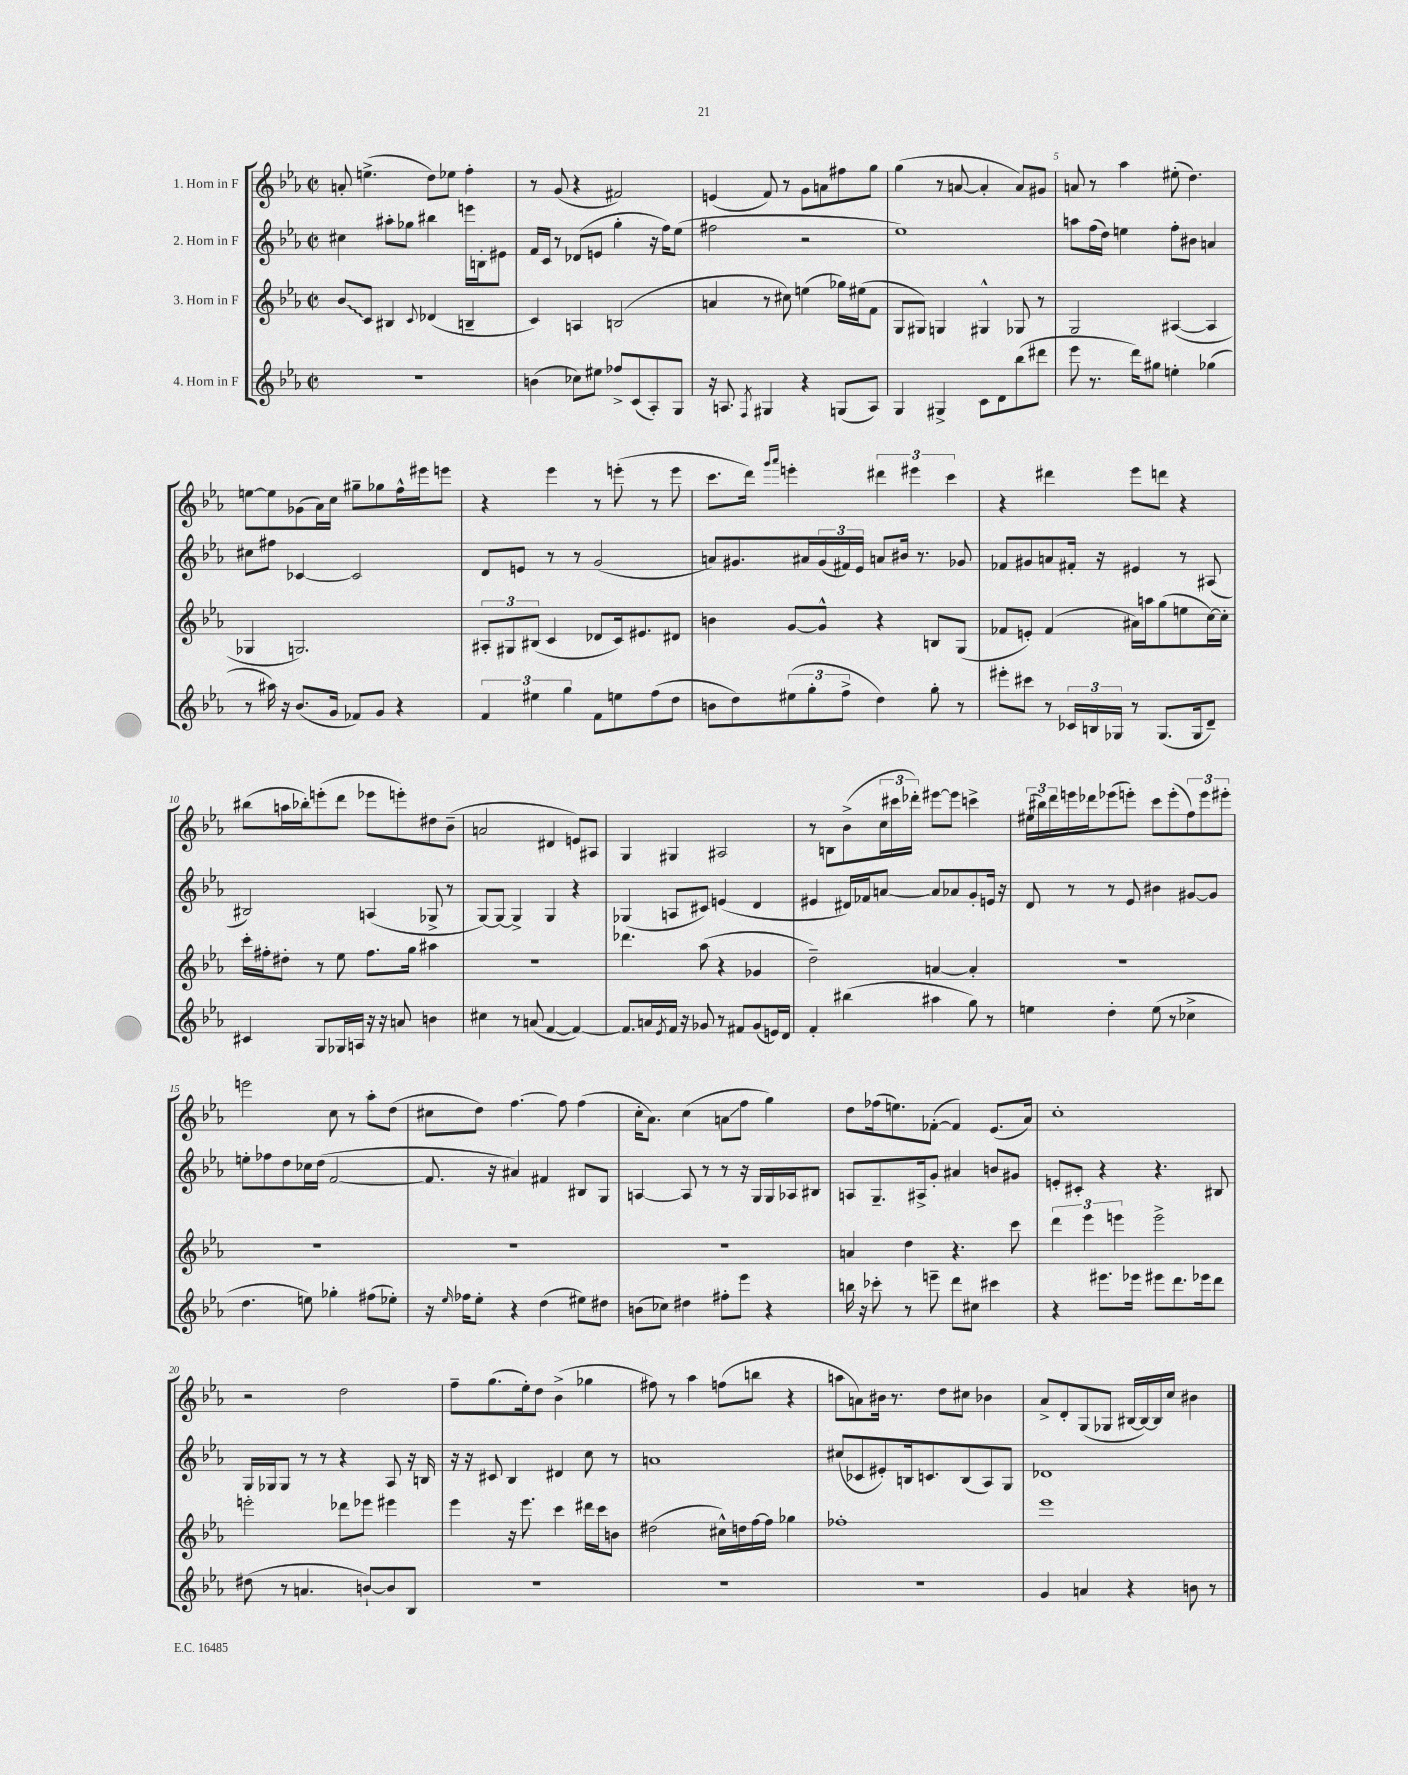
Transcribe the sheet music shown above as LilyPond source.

<<
\new StaffGroup <<
\new Staff = "s0" \with { instrumentName = "1. Horn in F" } {
    \clef treble \key ees \major \defaultTimeSignature \time 2/2
    a'8-. e''4.->( d''8) ees''8 f''4-. |
    r8 g'8( r4 fis'2) |
    e'4( f'8) r8 g'8 a'8 fis''8 g''8 |
    g''4( r8 a'8~ a'4-. a'8) gis'8 |
    a'8 r8 aes''4 eis''8-.( d''4.) |
    e''8~ e''8 ges'8( aes'16) c''16 gis''8-- ges''8 f''16-^ eis'''16 e'''8 |
    r4 ees'''4 r8 e'''8-.( r8 e'''8 |
    c'''8. d'''16) \grace { g'''16 aes'''16 } e'''4-. \tuplet 3/2 { dis'''4 eis'''4 c'''4 } |
    r4 dis'''4 ees'''8 d'''8 r4 |
    bis''8( a''16 bes''16-.) e'''8-.( d'''8 ees'''8 e'''8-.) dis''8 bes'8--( |
    a'2 dis'4 e'8) ais8 |
    g4 gis4 ais2 |
    r8 b8 bes'8->( \tuplet 3/2 { c''16 cis'''16 des'''16-.) } eis'''8~ eis'''8 c'''4-> |
    \tuplet 3/2 { eis''16( bis''16) d'''16 } e'''16 des'''16 ees'''8( e'''8-.) c'''8 e'''8-.( \tuplet 3/2 { f''8) e'''8 eis'''8-. } |
    e'''2 c''8 r8 aes''8-. d''8( |
    cis''8 d''8) f''4.~ f''8 f''4( |
    c''16-. aes'8.) c''4( a'8\glissando f''8 g''4) |
    d''8 fes''16( e''8.) fes'8~-.( fes'4) ees'8.( aes'16) |
    c''1-. |
    r2 d''2 |
    f''8-- g''8.( ees''16-.) d''8 bes'4->( ges''4 |
    fis''8) r8 aes''4 f''8( b''8 r4 |
    a''8 a'8) bis'16 r8. d''8 cis''8 bes'4 |
    aes'8-> d'8-. g8( ges8 bis16~ bis16~) bis16 c''16 bis'4 \bar "|." |
}
\new Staff = "s1" \with { instrumentName = "2. Horn in F" } {
    \clef treble \key ees \major \defaultTimeSignature \time 2/2
    cis''4 ais''8-. ges''8 bis''4 e'''16 b16-. eis'8 |
    f'16 c'16 r8 des'8( e'8 g''4-. r16 f''16) ees''8( |
    fis''2 r2 |
    ees''1) |
    a''8 f''16( d''16) e''4 f''8-. bis'8 a'4 |
    cis''8 fis''8 ces'4~ ces'2 |
    d'8 e'8 r8 r8 g'2( |
    a'8) gis'8. ais'16 \tuplet 3/2 { gis'16( fis'16) ees'16 } a'8 bis'16 r8. ges'8 |
    fes'8 gis'8 a'8 fis'16-. r16 eis'4 r8 ais8( |
    bis2) a4( ges8-> r8 |
    g8~) g8~ g4-> g4 r4 |
    ges4( a8 cis'8) e'4( d'4 |
    eis'4 dis'16) fes'16 a'8~ a'8 aes'8 g'8-. e'16 r16 |
    d'8 r8 r8 ees'8 bis'4 gis'8~ gis'8 |
    e''8-. fes''8 d''8 ces''16 d''16( f'2~ |
    f'8. r16 ais'4) fis'4 bis8 g8 |
    a4~ a8 r8 r8 r16 g16 g16 aes16 bis8 |
    a8 g8.-- ais16-> g'8-. ais'4 b'8 gis'8 |
    e'8-. cis'8-. r4 r4. bis8 |
    g16 ges16 ges8 r8 r8 r4 aes8 r16 b16 |
    r16 r16 cis'8 bes4 dis'4 c''8 r8 |
    a'1 |
    cis''8( ces'8 eis'8-.) b16 c'8. b8( aes8) g8 |
    des'1 \bar "|." |
}
\new Staff = "s2" \with { instrumentName = "3. Horn in F" } {
    \clef treble \key ees \major \defaultTimeSignature \time 2/2
    \once \override Glissando.style = #'zigzag bes'8\glissando c'8 bis4 \appoggiatura { c'8 } des'4( b4-- |
    c'4) a4 b2( |
    a'4 r8 cis''8) e''4( ges''16) eis''16( f'8 |
    g8 gis8) g4 gis4-^ ges8 r8 |
    g2 ais4~( ais4 |
    ges4 g2.) |
    \tuplet 3/2 { ais8-. gis8 bis8( } c'4 des'8 c'16) eis'8. dis'8 |
    b'4 g'8~ g'8-^ r4 b8 g8( |
    fes'8 e'8-.) fes'4( ais'16) a''16 g''8( e''8 c''16~) c''16-. |
    c'''16-. fis''16-. dis''8-. r8 ees''8 fis''8. g''16 ais''4 |
    r1 |
    des'''4. aes''8( r4 ges'4 |
    d''2--) a'4~ a'4-. |
    R1 |
    R1 |
    R1 |
    R1 |
    a'4 d''4 r4. c'''8 |
    \tuplet 3/2 { d'''4 ees'''4 e'''4 } e'''2-> |
    e'''2-. des'''8 ees'''8 eis'''4 |
    ees'''4 r16 ees'''8. c'''4 dis'''16 c'''16 b'8 |
    dis''2( cis''16-^) d''16 f''16~ f''16 ges''4 |
    fes''1-. |
    ees'''1 \bar "|." |
}
\new Staff = "s3" \with { instrumentName = "4. Horn in F" } {
    \clef treble \key ees \major \defaultTimeSignature \time 2/2
    R1 |
    b'4( ces''8) eis''8 fes''8-> c'8( aes8-.) g8 |
    r16 a8. \acciaccatura { f8 } gis4 r4 g8( a8) |
    g4 gis4-> c'8 d'8 bes''8( dis'''8 |
    ees'''8 r8. d'''16) gis''8 e''4-. ges''4( |
    r8 ais''16) r16 bes'8.( g'16 fes'8) g'8 r4 |
    \tuplet 3/2 { f'4 eis''4 g''4 } f'8 e''8 f''8( d''8 |
    b'8 d''8) \tuplet 3/2 { eis''8( g''8-. f''8-> } d''4) g''8-. r8 |
    eis'''8-. cis'''8 r8 \tuplet 3/2 { ces'16 b16 ges16 } r8 ges8.( ges16 d'8--) |
    cis'4 g8 ges16 a16 r16 r16 a'8 b'4 |
    cis''4 r8 a'8( f'4~ f'4~) |
    f'8. a'16 \acciaccatura { ees'8 } f'16 r16 ges'8 r8 fis'8 ges'8( e'16) d'16 |
    f'4-. bis''4( ais''4 g''8) r8 |
    e''4 d''4-. e''8( r8 ces''4-> |
    d''4. e''8) ges''4-. fis''8( ees''8-.) |
    r16 \grace { ees''16 } fes''16 ees''8-. r4 d''4( eis''8) dis''8 |
    b'8( ces''8) dis''4 fis''8-. ees'''8 r4 |
    b''16 r16 ces'''8-. r8 e'''8-- d'''8 cis''8 cis'''4 |
    r4 eis'''8. ees'''16 eis'''8 d'''8. ees'''16 d'''8 |
    dis''8( r8 a'4. b'8~-!) b'8 bes8 |
    R1 |
    R1 |
    R1 |
    g'4 a'4 r4 b'8 r8 \bar "|." |
}
>>
>>
\layout { \context { \Score \override BarNumber.break-visibility = ##(#f #t #t) barNumberVisibility = #(every-nth-bar-number-visible 5) } }
